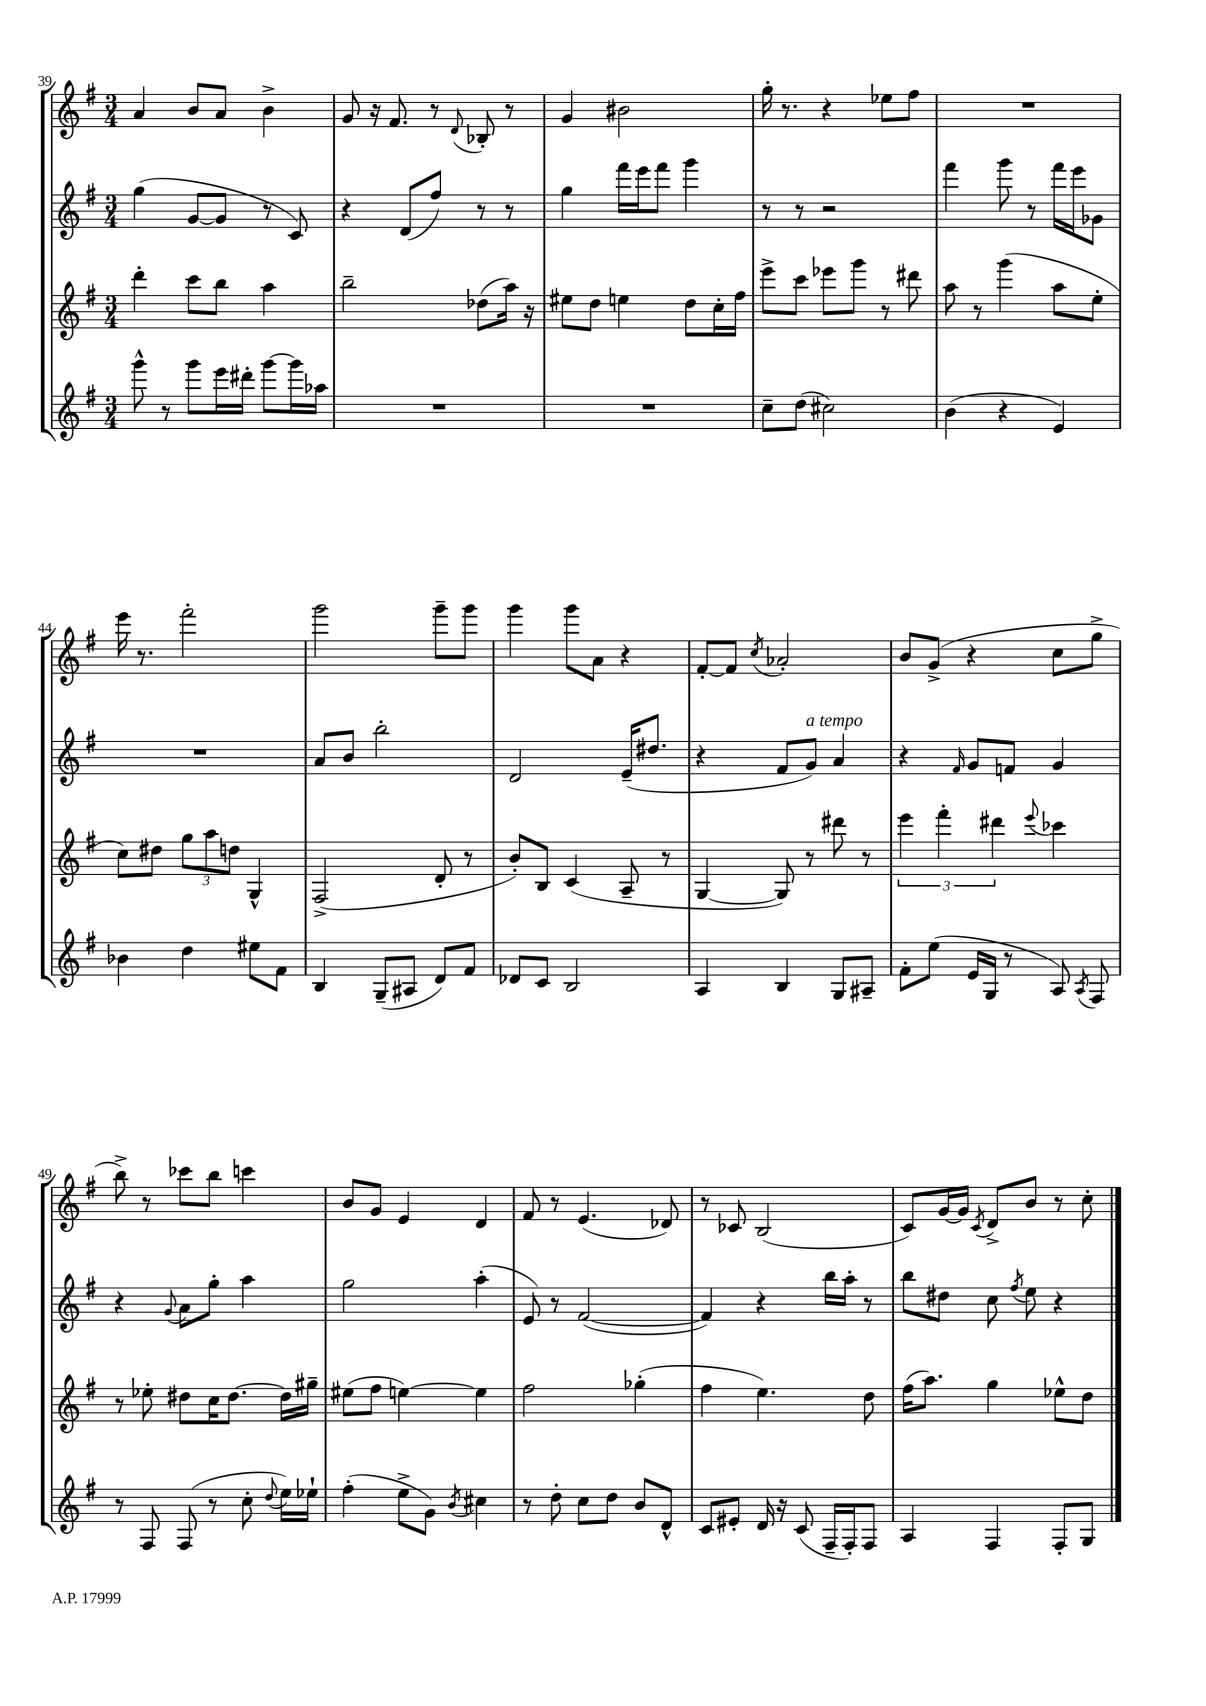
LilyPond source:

<<
\new StaffGroup <<
\new Staff = "s0" {
    \clef treble \key g \major \numericTimeSignature \time 3/4
    \autoBeamOff a'4 b'8[ a'8] b'4-> |
    g'8 r16 fis'8. r8 \appoggiatura { d'8 } bes8-. r8 |
    g'4 bis'2 |
    g''16-. r8. r4 ees''8[ fis''8] |
    R2. |
    e'''16 r8. fis'''2-. |
    g'''2 g'''8[-- g'''8] |
    g'''4 g'''8[ a'8] r4 |
    fis'8[~-. fis'8] \acciaccatura { c''8 } aes'2-. |
    b'8[ g'8]->( r4 c''8[ g''8]-> |
    b''8->) r8 ces'''8[ b''8] c'''4 |
    b'8[ g'8] e'4 d'4 |
    fis'8 r8 e'4.( des'8) |
    r8 ces'8 b2( |
    c'8[) g'16~ g'16] \acciaccatura { c'8 } d'8[-> b'8] r8 c''8-. \bar "|." |
}
\new Staff = "s1" {
    \clef treble \key g \major \numericTimeSignature \time 3/4
    \autoBeamOff g''4( g'8[~ g'8] r8 c'8) |
    r4 d'8[( fis''8]) r8 r8 |
    g''4 fis'''16[ e'''16 fis'''8] g'''4 |
    r8 r8 r2 |
    fis'''4 g'''8 r8 fis'''16[ e'''16 ges'8] |
    R2. |
    a'8[ b'8] b''2-. |
    d'2 e'16[--( dis''8.] |
    r4 fis'8[ g'8]^\markup { \italic "a tempo" }) a'4 |
    r4 \grace { fis'16 } g'8[ f'8] g'4 |
    r4 \appoggiatura { g'8 } a'8[ g''8]-. a''4 |
    g''2 a''4-.( |
    e'8) r8 fis'2~( |
    fis'4) r4 b''16[ a''16]-. r8 |
    b''8[ dis''8] c''8 \acciaccatura { fis''8 } e''8 r4 \bar "|." |
}
\new Staff = "s2" {
    \clef treble \key g \major \numericTimeSignature \time 3/4
    \autoBeamOff d'''4-. c'''8[ b''8] a''4 |
    b''2-- des''8[( a''16]) r16 |
    eis''8[ d''8] e''4 d''8[ c''16-. fis''16] |
    e'''8[-> c'''8] ees'''8[ g'''8] r8 dis'''8 |
    a''8 r8 g'''4( a''8[ e''8]-. |
    c''8[) dis''8] \tuplet 3/2 { g''8[ a''8 d''8] } g4-^ |
    fis2->( d'8-. r8 |
    b'8[-.) b8] c'4( a8-- r8 |
    g4~ g8) r8 dis'''8 r8 |
    \tuplet 3/2 { e'''4 fis'''4-. dis'''4 } \appoggiatura { e'''8 } ces'''4 |
    r8 ees''8-. dis''8[ c''16 dis''8.]~ dis''16[ gis''16]-- |
    eis''8[( fis''8] e''4~) e''4 |
    fis''2 ges''4-.( |
    fis''4 e''4.) d''8 |
    fis''16[( a''8.]) g''4 ees''8[-^ d''8] \bar "|." |
}
\new Staff = "s3" {
    \clef treble \key g \major \numericTimeSignature \time 3/4
    \autoBeamOff g'''8-^ r8 g'''8[ e'''16 dis'''16]-. g'''8[~ g'''16 aes''16] |
    R2. |
    R2. |
    c''8[-- d''8]( cis''2) |
    b'4( r4 e'4) |
    bes'4 d''4 eis''8[ fis'8] |
    b4 g8[--( ais8] d'8[) fis'8] |
    des'8[ c'8] b2 |
    a4 b4 g8[ ais8]-- |
    fis'8[-. e''8]( e'16[ g16] r8 a8) \acciaccatura { a8 } fis8 |
    r8 fis8 fis8( r8 c''8-. \appoggiatura { d''8 } e''16[) ees''16]-! |
    fis''4-.( e''8[-> g'8]) \acciaccatura { b'8 } cis''4 |
    r8 d''8-. c''8[ d''8] b'8[ d'8]-^ |
    c'8[ eis'8]-. d'16 r16 c'8( fis16[-- fis16-.) fis8] |
    a4 fis4 fis8[-. g8] \bar "|." |
}
>>
>>
\layout { \context { \Score currentBarNumber = #39 } }
